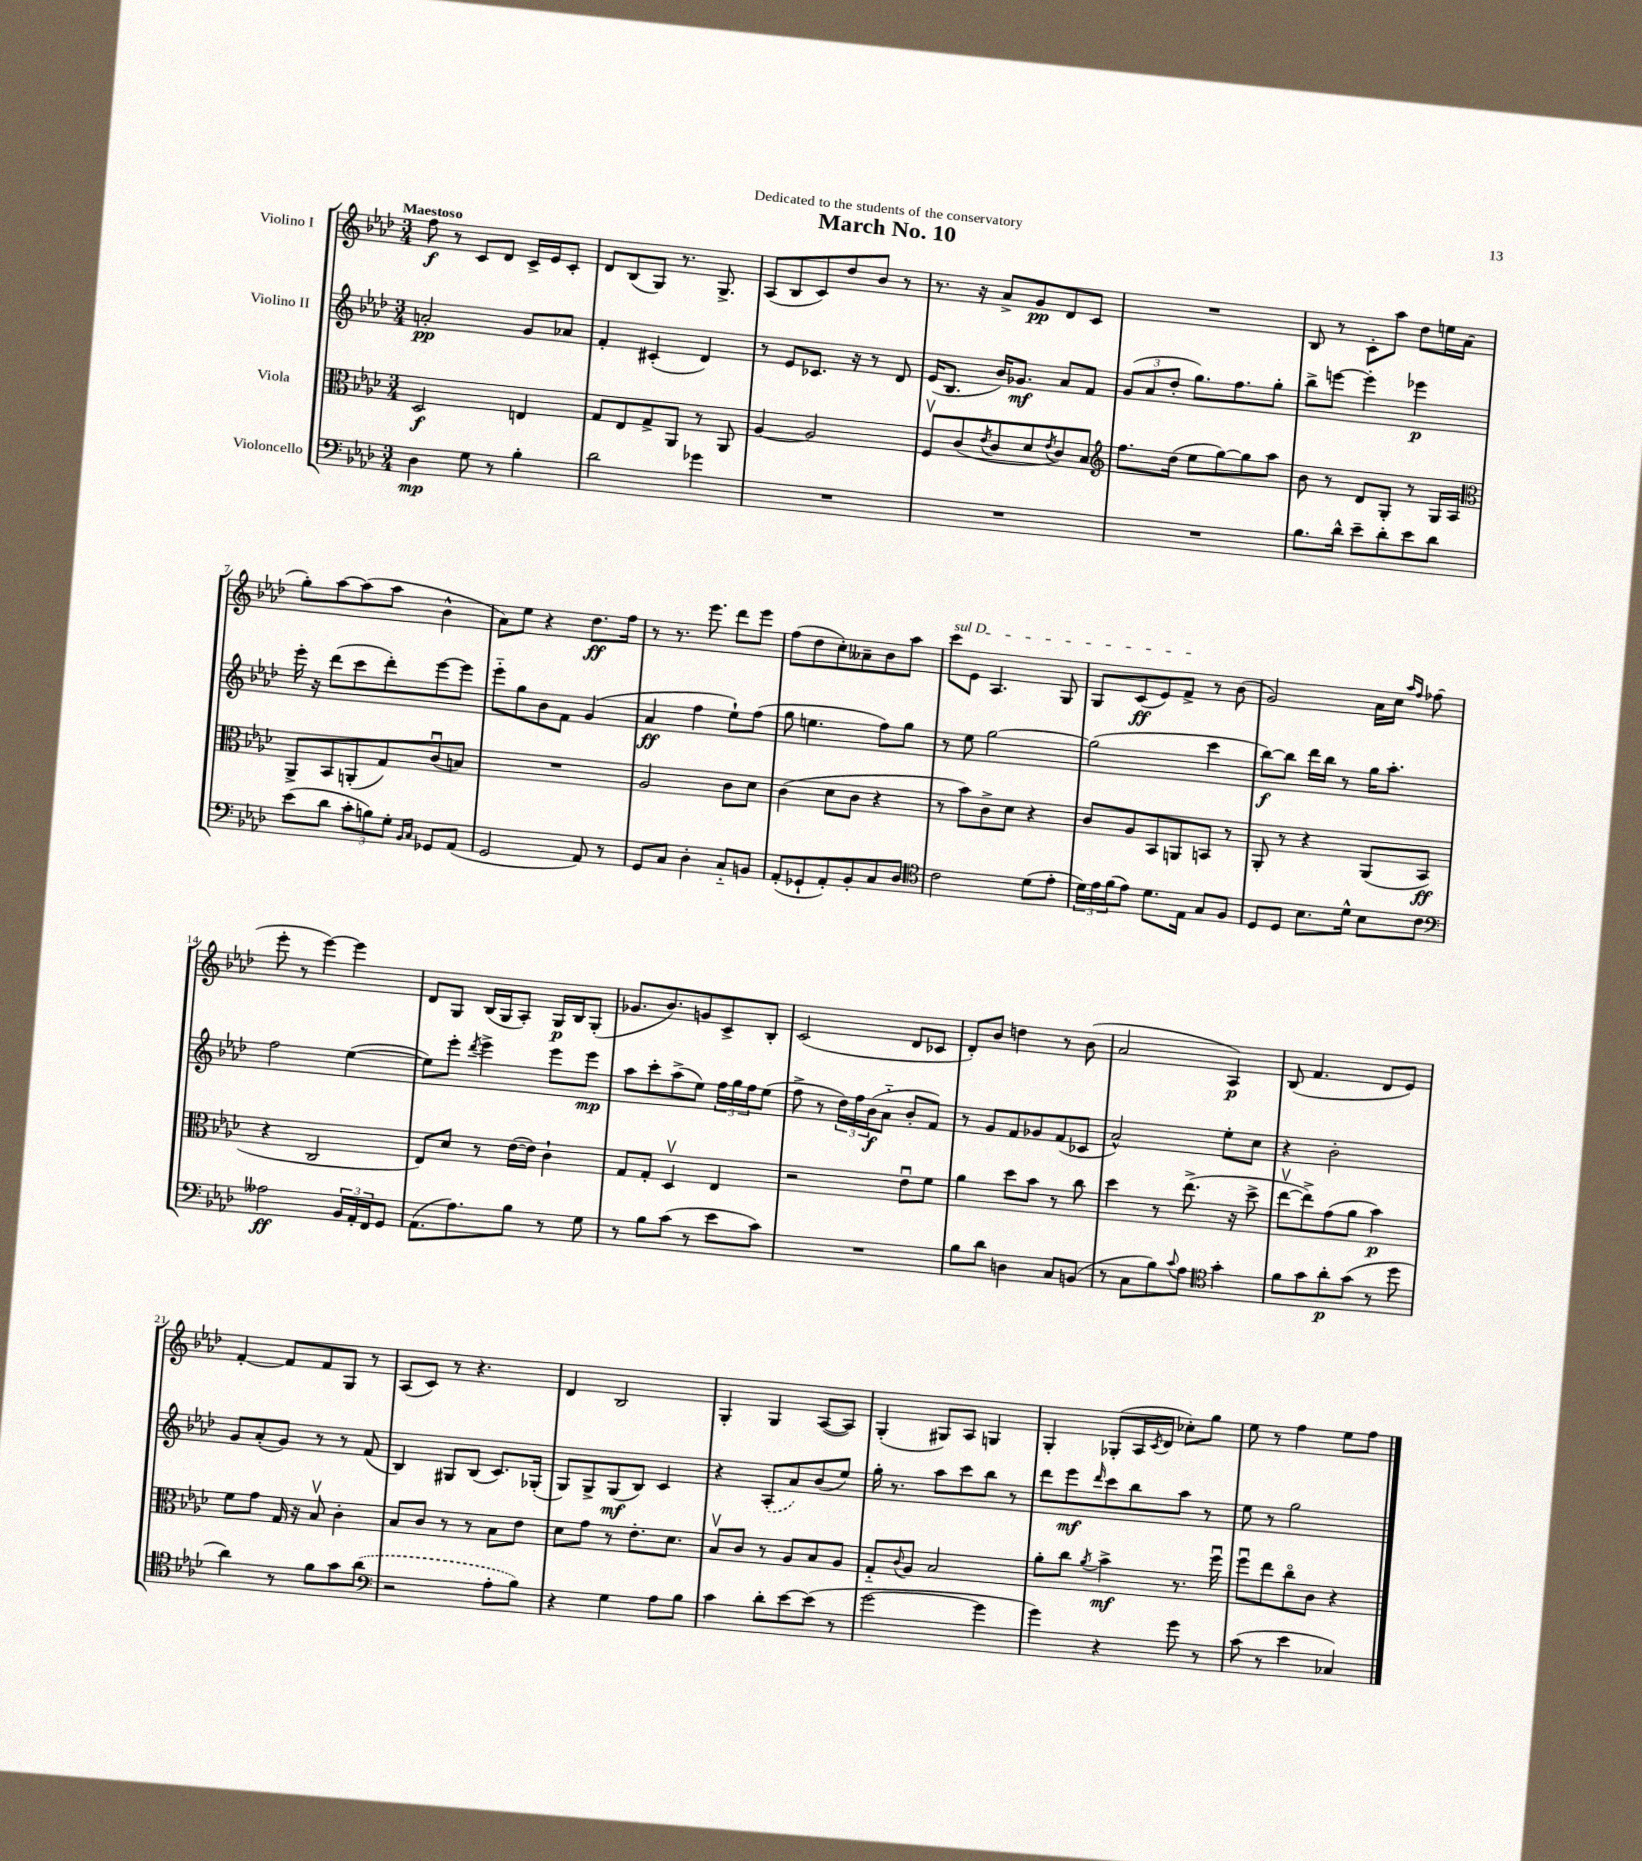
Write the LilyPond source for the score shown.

\header { title = "March No. 10" dedication = "Dedicated to the students of the conservatory" }
<<
\new StaffGroup <<
\new Staff = "s0" \with { instrumentName = "Violino I" } {
    \clef treble \key aes \major \numericTimeSignature \time 3/4 \tempo "Maestoso"
    f''8\f r8 c'8 des'8 c'16-> ees'16 c'8-. |
    des'8 bes8( g8) r8. g8.-> |
    aes8( bes8 c'8) des''8 bes'8 r8 |
    r8. r16 aes'8-> g'8\pp des'8 c'8 |
    R2. |
    bes8 r8 c'8-. aes''8 des''8 e''16 aes'16( |
    g''8-.) aes''8~ aes''8( aes''8 bes'4-^ |
    aes'8) ees''8 r4 des''8.\ff f''16 |
    r8 r8. ees'''8. des'''8 ees'''8 |
    f''8( des''8 c''8-.) aeses'8-- bes'8 aes''8 |
    \once \override TextSpanner.bound-details.left.text = \markup { \italic "sul D" } c'''8\startTextSpan ees'8 aes4. g8 |
    g8 c'8\ff( ees'8) f'8->\stopTextSpan r8 bes'8( |
    g'2) aes'16 c''16 \grace { aes''16 f''16 } fes''8( |
    ees'''8-. r8 ees'''4~) ees'''4 |
    des'8 g8 bes16( g16 aes8-.) g16\p bes16 g8-.( |
    ges'8. bes'8.) g'8 c'8-> bes8-. |
    c'2( des'8 ces'8 |
    des'8-.) bes'8 d''4 r8 bes'8( |
    aes'2 aes4\p) |
    bes8( f'4. des'8 ees'8) |
    f'4~-. f'8 f'8 g8 r8 |
    aes8( c'8) r8 r4. |
    des'4 bes2 |
    g4-. g4 aes8~( aes8) |
    g4-.( gis8) aes8 g4 |
    g4-. ges8-.( aes16 \acciaccatura { c'8 } des'16 ces''8-.) g''8 |
    ees''8 r8 f''4 ees''8 f''8 \bar "|." |
}
\new Staff = "s1" \with { instrumentName = "Violino II" } {
    \clef treble \key aes \major \numericTimeSignature \time 3/4
    a'2-.\pp g'8 aes'8 |
    f'4-. cis'4-.( des'4) |
    r8 ees'8 ces'8. r16 r8 des'8 |
    ees'16( bes8. bes'16) ges'8.\mf aes'8 f'8 |
    \tuplet 3/2 { g'8( aes'8 des''8-. } g''8.) f''8. g''8-. |
    bes''8-> e'''8~ e'''4-. ees'''4\p |
    ees'''16-. r16 des'''8( c'''8 des'''8-.) ees'''8~ ees'''8 |
    ees'''8-_ g''8 bes'8 f'8 g'4( |
    aes'4\ff f''4 ees''8-!) f''8( |
    g''8 e''4. f''8) g''8 |
    r8 ees''8 g''2~ |
    g''2( c'''4 |
    bes''8~\f) bes''8 des'''16 bes''16 r8 g''16 aes''8.-. |
    f''2 ees''4~( |
    ees''8) ees'''8-. \acciaccatura { des'''8 } ees'''4-> ees'''8 ees'''8\mp |
    aes''8 c'''8-. aes''8->( ees''8) \tuplet 3/2 { f''16 g''16 f''16 } ees''8( |
    f''8-> r8 \tuplet 3/2 { des''16) f''16 bes'16\f( } aes'8-_ bes'8-. f'8) |
    r8 g'8 f'8 ges'8 f'8( ces'8 |
    aes'2-^) ees''8-. c''8 |
    r4 bes'2-. |
    g'8 aes'8-.( g'8) r8 r8 f'8( |
    bes4) gis8 bes8( c'8.) ges16-.( |
    g8) g8-> g8\mf( bes8) c'4 |
    r4 \once \slurDashed aes8-.( aes'8) bes'8( ees''8) |
    g''16-. r8. aes''8 c'''8 bes''8 r8 |
    des'''8 ees'''8\mf \grace { des'''16 } c'''8 bes''8 aes''8 r8 |
    ees''8 r8 g''2 \bar "|." |
}
\new Staff = "s2" \with { instrumentName = "Viola" } {
    \clef alto \key aes \major \numericTimeSignature \time 3/4
    des2\f e4 |
    g8 ees8 g8-> aes,8 r8 aes,8 |
    aes4~ aes2 |
    f8\upbow c'8( \acciaccatura { ees'8 } c'8 des'8 \acciaccatura { ees'8 } c'8) bes8 |
    \clef treble f''8. des''16( ees''8 g''8~) g''8 aes''8 |
    bes'8 r8 des'8 g8-. r8 g16 aes16 |
    \clef alto aes,8-> bes,8 a,8-.( g8) c'8\downbow( b8) |
    R2. |
    aes2 c'8 des'8 |
    c'4( des'8 c'8 r4 |
    r8 bes'8) c'8-> des'8 r4 |
    c'8 aes8 bes,8 a,8 b,8 r8 |
    aes,8-. r8 r4 aes,8( bes,8\ff |
    r4 c2 |
    ees8) des'8 r8 ees'16~( ees'16) c'4-! |
    g8 g8-. des4\upbow ees4 |
    r2 ees'8\downbow f'8 |
    aes'4 des''8 bes'8 r8 c''8 |
    des''4 r8 ees''8.->( r16 des''8-> |
    ees''8~\upbow ees''8->) g'8( aes'8 bes'4\p) |
    f'8 g'8 g16 r16 bes8\upbow c'4-. |
    bes8 c'8 r8 r8 bes8 ees'8 |
    des'8 g'8 r8 ees'8.-. des'8. |
    bes8\upbow c'8 r8 aes8 bes8 aes8 |
    g8-_ \appoggiatura { c'8 } aes8 bes2 |
    aes'8-. c''8 \acciaccatura { aes'8 } bes'4->\mf r8. f''16\downbow |
    f''8\downbow ees''8 c''8\flageolet c'8 r4 \bar "|." |
}
\new Staff = "s3" \with { instrumentName = "Violoncello" } {
    \clef bass \key aes \major \numericTimeSignature \time 3/4
    des4\mp g8 r8 bes4-. |
    des'2 ges'4 |
    R2. |
    R2. |
    R2. |
    bes8. des'16-^ ees'8-- des'8-. ees'8 des'8 |
    ees'8( des'8 \tuplet 3/2 { c'8-. b8) g8-. } \grace { bes,16 c16 } ges,8 aes,8( |
    g,2 aes,8) r8 |
    g,8 c8 des4-. c8-_ b,8 |
    aes,8-.( ges,8-! aes,8-.) bes,8-. c8 des8 |
    \clef tenor c'2 des'8( ees'8-. |
    \tuplet 3/2 { des'16) ees'16 f'16( } ees'8) des'8. ees16 g8 f8 |
    des8 des8 bes8. des'16-^ bes8 c'8 |
    \clef bass aeses2\ff \tuplet 3/2 { bes,16 aes,16-. f,16 } g,8 |
    aes,8.( aes8.) bes8 r8 g8 |
    r8 bes8 c'8( r8 ees'8 c'8) |
    R2. |
    bes8 des'8 d4 c8 b,8( |
    r8 c8 bes8) \appoggiatura { c'8 } aes8 \clef tenor g'4-. |
    f'8 g'8 aes'8-.\p g'8( r8 des''8 |
    aes'4) r8 f'8 g'8 \once \slurDashed aes'8( |
    \clef bass r2 aes8-. bes8) |
    r4 g4 aes8 bes8 |
    c'4 des'8-. ees'8~ ees'8( r8 |
    g'2~ g'4 |
    g'4) r4 g'8 r8 |
    c'8( r8 ees'4 ces4) \bar "|." |
}
>>
>>
